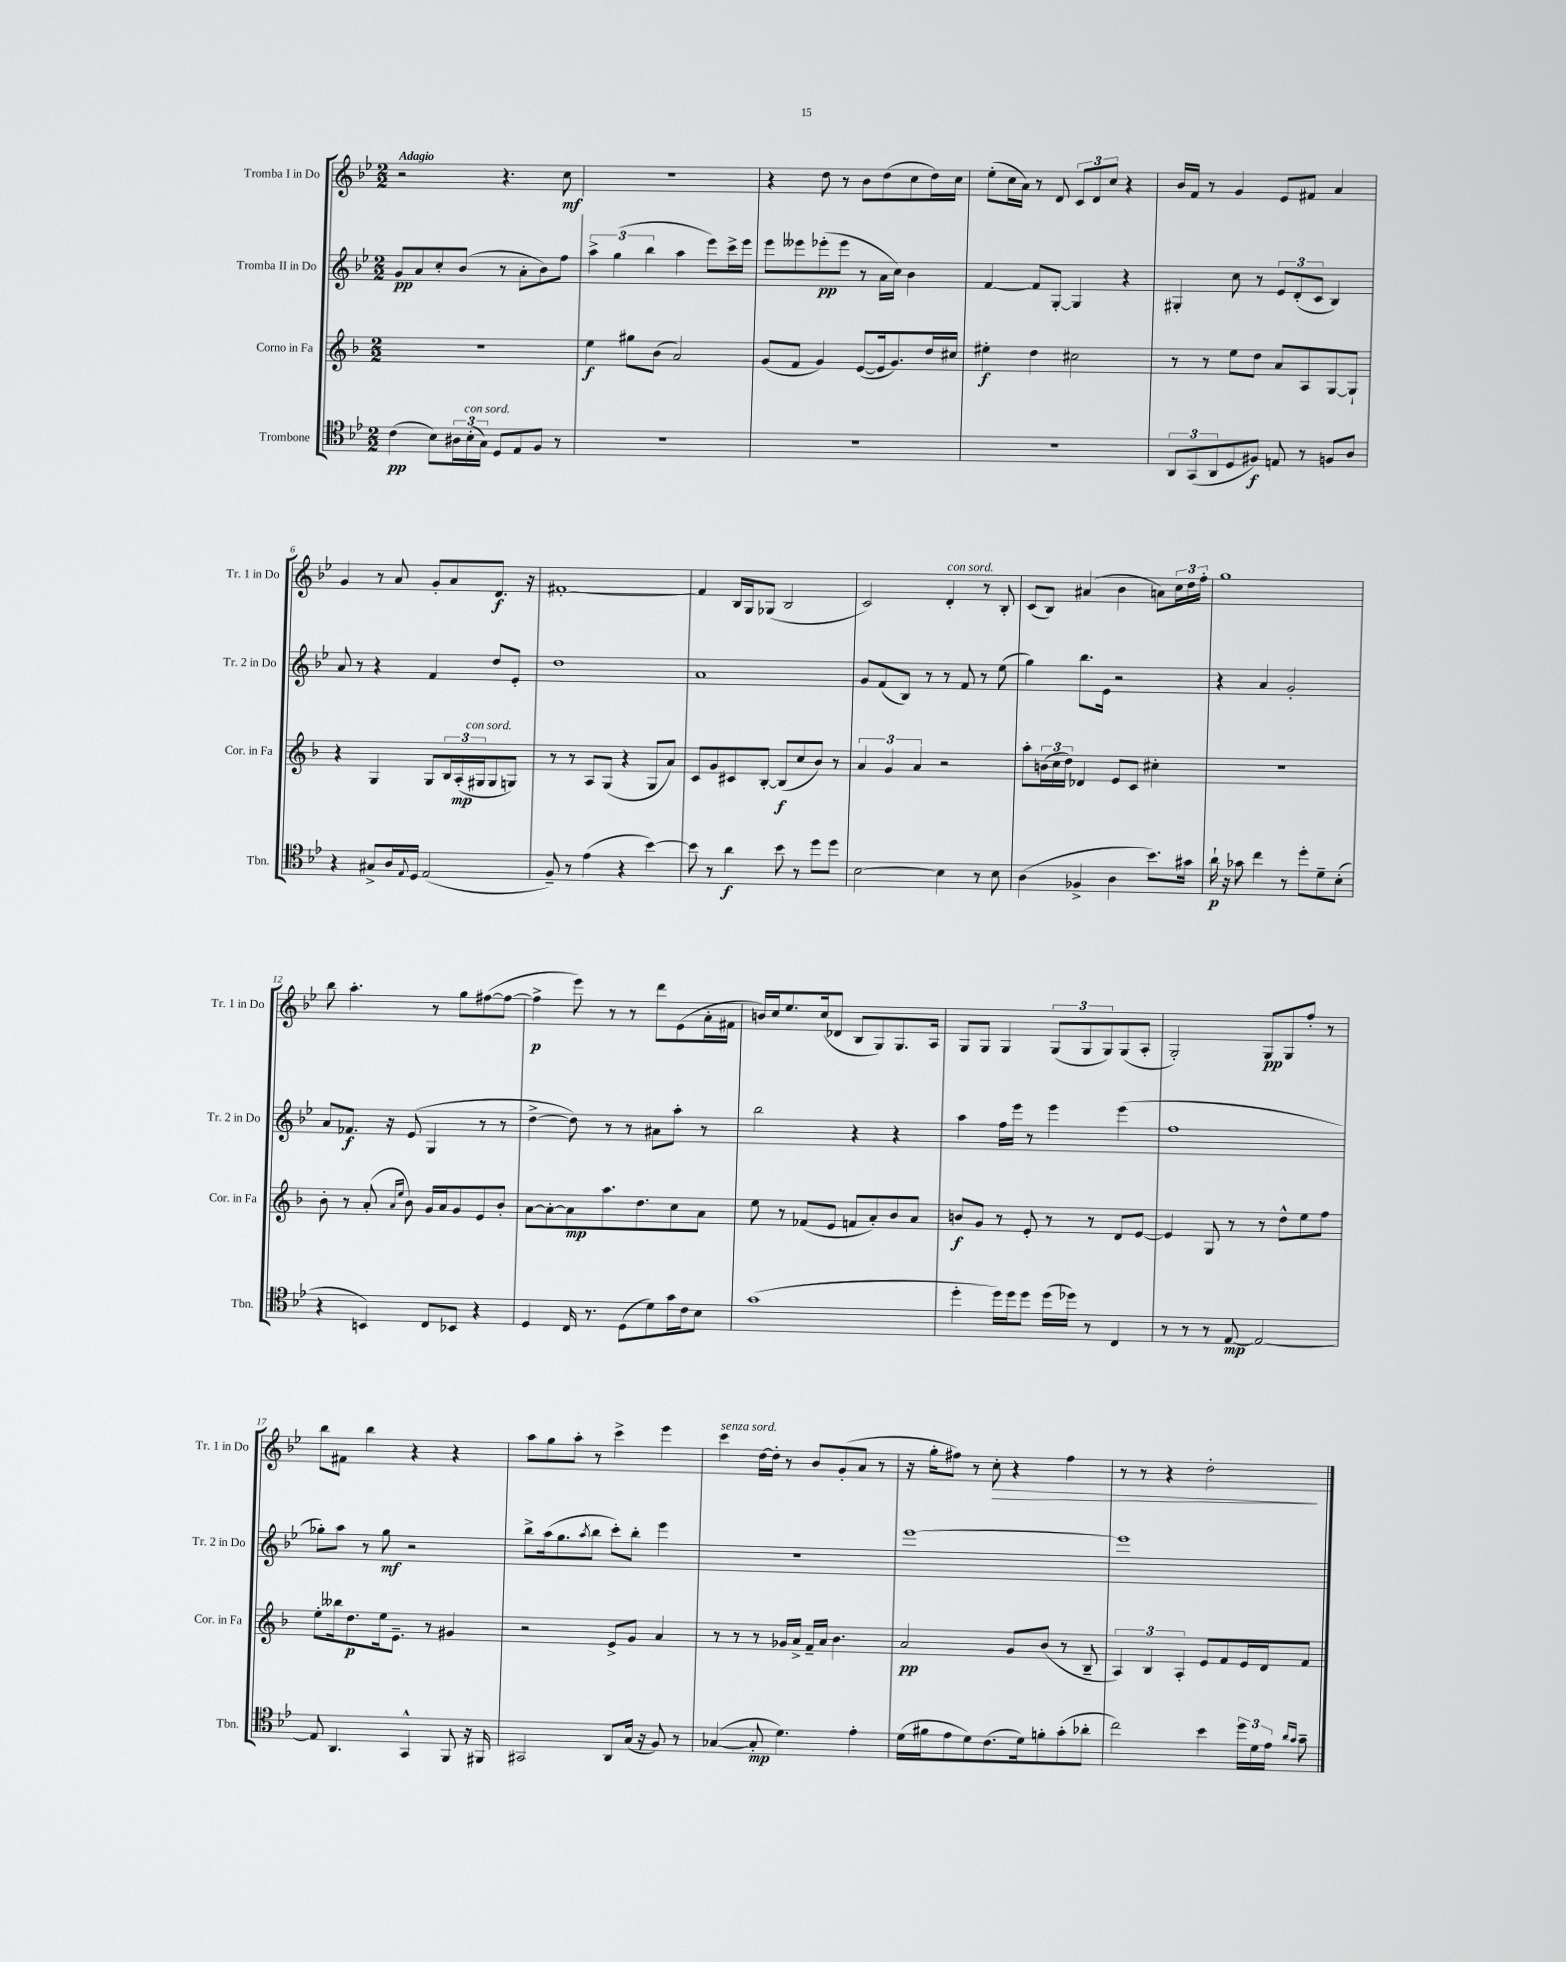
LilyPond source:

<<
\new StaffGroup <<
\new Staff = "s0" \with { instrumentName = "Tromba I in Do" shortInstrumentName = "Tr. 1 in Do" } {
    \clef treble \key bes \major \numericTimeSignature \time 2/2 \tempo "Adagio"
    r2 r4. c''8\mf |
    R1 |
    r4 d''8 r8 bes'8 d''8( c''8 d''16) c''16 |
    ees''8-.( c''16 a'16) r8 d'8 \tuplet 3/2 { c'8 d'8 c''8 } r4 |
    bes'16 f'16 r8 g'4 ees'8 fis'8 a'4 |
    g'4 r8 a'8 g'8-. a'8 d'8.\f r16 |
    fis'1~-. |
    fis'4 bes16 g16 ges8( bes2 |
    c'2) d'4-.^\markup { \italic "con sord." } r8 bes8-. |
    c'8( bes8) ais'4( bes'4 a'8) \tuplet 3/2 { c''16 d''16 f''16-. } |
    g''1 |
    bes''8 a''4.-. r8 g''8 fis''8~( fis''8~ |
    fis''4->\p ees'''8) r8 r8 d'''8 ees'8( a'16-. fis'16 |
    b'16) c''16 ees''8. c''16( des'8 bes8 g8) g8. a16 |
    g8 g8 g4 \tuplet 3/2 { g8( g8 g8) } g8( a8-. |
    g2-.) g8\pp g8 f''8-. r8 |
    bes''8 fis'8 bes''4 r4 r4 |
    a''8 g''8 a''8-. r8 c'''4-> ees'''4 |
    c'''4^\markup { \italic "senza sord." } d''16~ d''16-. r8 bes'8 g'8-.( a'8 r8 |
    r16 g''16-. fis''8) r8 c''8-.\> r4 fis''4 |
    r8 r8 r4 d''2-.\! \bar "|." |
}
\new Staff = "s1" \with { instrumentName = "Tromba II in Do" shortInstrumentName = "Tr. 2 in Do" } {
    \clef treble \key bes \major \numericTimeSignature \time 2/2
    g'8\pp a'8 c''8-. bes'8( r8 a'8-. bes'8) f''8 |
    \tuplet 3/2 { a''4-> g''4( bes''4 } a''4 ees'''8) c'''16-> ees'''16 |
    ees'''8 eeses'''8 ees'''8-.\pp( ees'''8 r8 a'16 c''16) bes'4 |
    f'4~ f'8 g8~-. g4 r4 |
    gis4-. c''8 r8 \tuplet 3/2 { ees'8 d'8-.( c'8 } bes4) |
    a'8 r8 r4 f'4 d''8 ees'8-. |
    d''1 |
    a'1 |
    g'8 f'8( bes8) r8 r8 f'8 r8 ees''8( |
    g''4) bes''8. ees'16 r2 |
    r4 a'4 g'2-. |
    a'8 fes'8.\f r16 ees'8( g4 r8 r8 |
    d''4~-> d''8) r8 r8 ais'8 a''8-. r8 |
    bes''2 r4 r4 |
    a''4 f''16 ees'''16 r8 ees'''4 ees'''4( |
    f''1 |
    ges''8-.) a''8 r8 ges''8\mf r2 |
    bes''8-> a''16( g''8. \acciaccatura { a''8 } bes''8 c'''8-.) bes''8-. ees'''4 |
    r1 |
    ees'''1~ |
    ees'''1 \bar "|." |
}
\new Staff = "s2" \with { instrumentName = "Corno in Fa" shortInstrumentName = "Cor. in Fa" } {
    \clef treble \key f \major \numericTimeSignature \time 2/2
    r1 |
    e''4\f gis''8 bes'8( a'2) |
    g'8( f'8 g'4) e'8~( e'16 g'8.) d''16 cis''16 |
    eis''4-.\f d''4 cis''2 |
    r8 r8 e''8 d''8 a'8 a8 g8~ g8-! |
    r4 g4 g8 \tuplet 3/2 { bes16 a16-.\mp( gis16^\markup { \italic "con sord." } } gis8 g8) |
    r8 r8 a8 g8( r4 g8 a'8) |
    c'8 g'8 cis'8 bes8~-. bes8\f( c''8 bes'8) r8 |
    \tuplet 3/2 { a'4 g'4 a'4 } r2 |
    a''8-. \tuplet 3/2 { b'16( c''16 d''16) } des'4 e'8 c'8 cis''4-. |
    R1 |
    bes'8-. r8 a'8-.( \grace { a'16 e''16 } bes'8) g'16 a'16 g'8 e'8 bes'8-. |
    a'8~ a'8~-. a'8\mp a''8. d''8. c''8 a'8 |
    e''8 r8 fes'8( e'8 f'8 a'8-.) bes'8 a'8 |
    b'8\f g'8 r8 e'8-. r8 r8 d'8 e'8~ |
    e'4 g8 r8 r8 d''8-^ e''8 f''8 |
    e''8-. beses''16 d''8.\p e''16 e'8.-- r8 gis'4 |
    r2 e'8-> g'8 a'4 |
    r8 r8 r8 ges'16 a'16-> f'16-- a'16 bes'4. |
    a'2\pp g'8 bes'8( r8 bes8-- |
    \tuplet 3/2 { a4) bes4 a4-. } e'8 f'8 e'16 d'16 f'8 \bar "|." |
}
\new Staff = "s3" \with { instrumentName = "Trombone" shortInstrumentName = "Tbn." } {
    \clef tenor \key bes \major \numericTimeSignature \time 2/2
    c'4\pp( bes8) \tuplet 3/2 { ais16 bes16-.^\markup { \italic "con sord." }( g16) } d8 ees8 f8 r8 |
    R1 |
    R1 |
    R1 |
    \tuplet 3/2 { a,8 g,8( a,8 } d8 fis8\f) e8 r8 f8 a8 |
    r4 gis8-> a16 \appoggiatura { ees8 } d16 ees2( |
    f8--) r8 ees'4( r4 bes'4~) |
    bes'8 r8 a'4\f bes'8 r8 d''8 d''8 |
    bes2~ bes4 r8 bes8 |
    a4( fes4-> a4 bes'8.) gis'16 |
    a'16-!\p r16 ges'8 c''4 r8 d''8-. d'8-- bes8-.( |
    r4 b,4) c8 bes,8 r4 |
    d4 c16 r8. d8( d'8) g'16 c'16 bes8 |
    g'1( |
    d''4-. d''16) d''16 d''8 d''16( des''16) r8 c4 |
    r8 r8 r8 ees8~\mp ees2~ |
    ees8 a,4. g,4-^ f,8 r16 fis,16 |
    gis,2 a,8 g16( r16 f8) r8 |
    ges4~( ges8-.\mp d'4.) ees'4-. |
    d'16( fis'16 ees'8 d'8) c'8.( d'16) f'8-. g'8-.( aes'8-. |
    c''2) bes'4 \tuplet 3/2 { d''16 d'16 ees'16 } \grace { a'16 g'16 } g'8-- \bar "|." |
}
>>
>>
